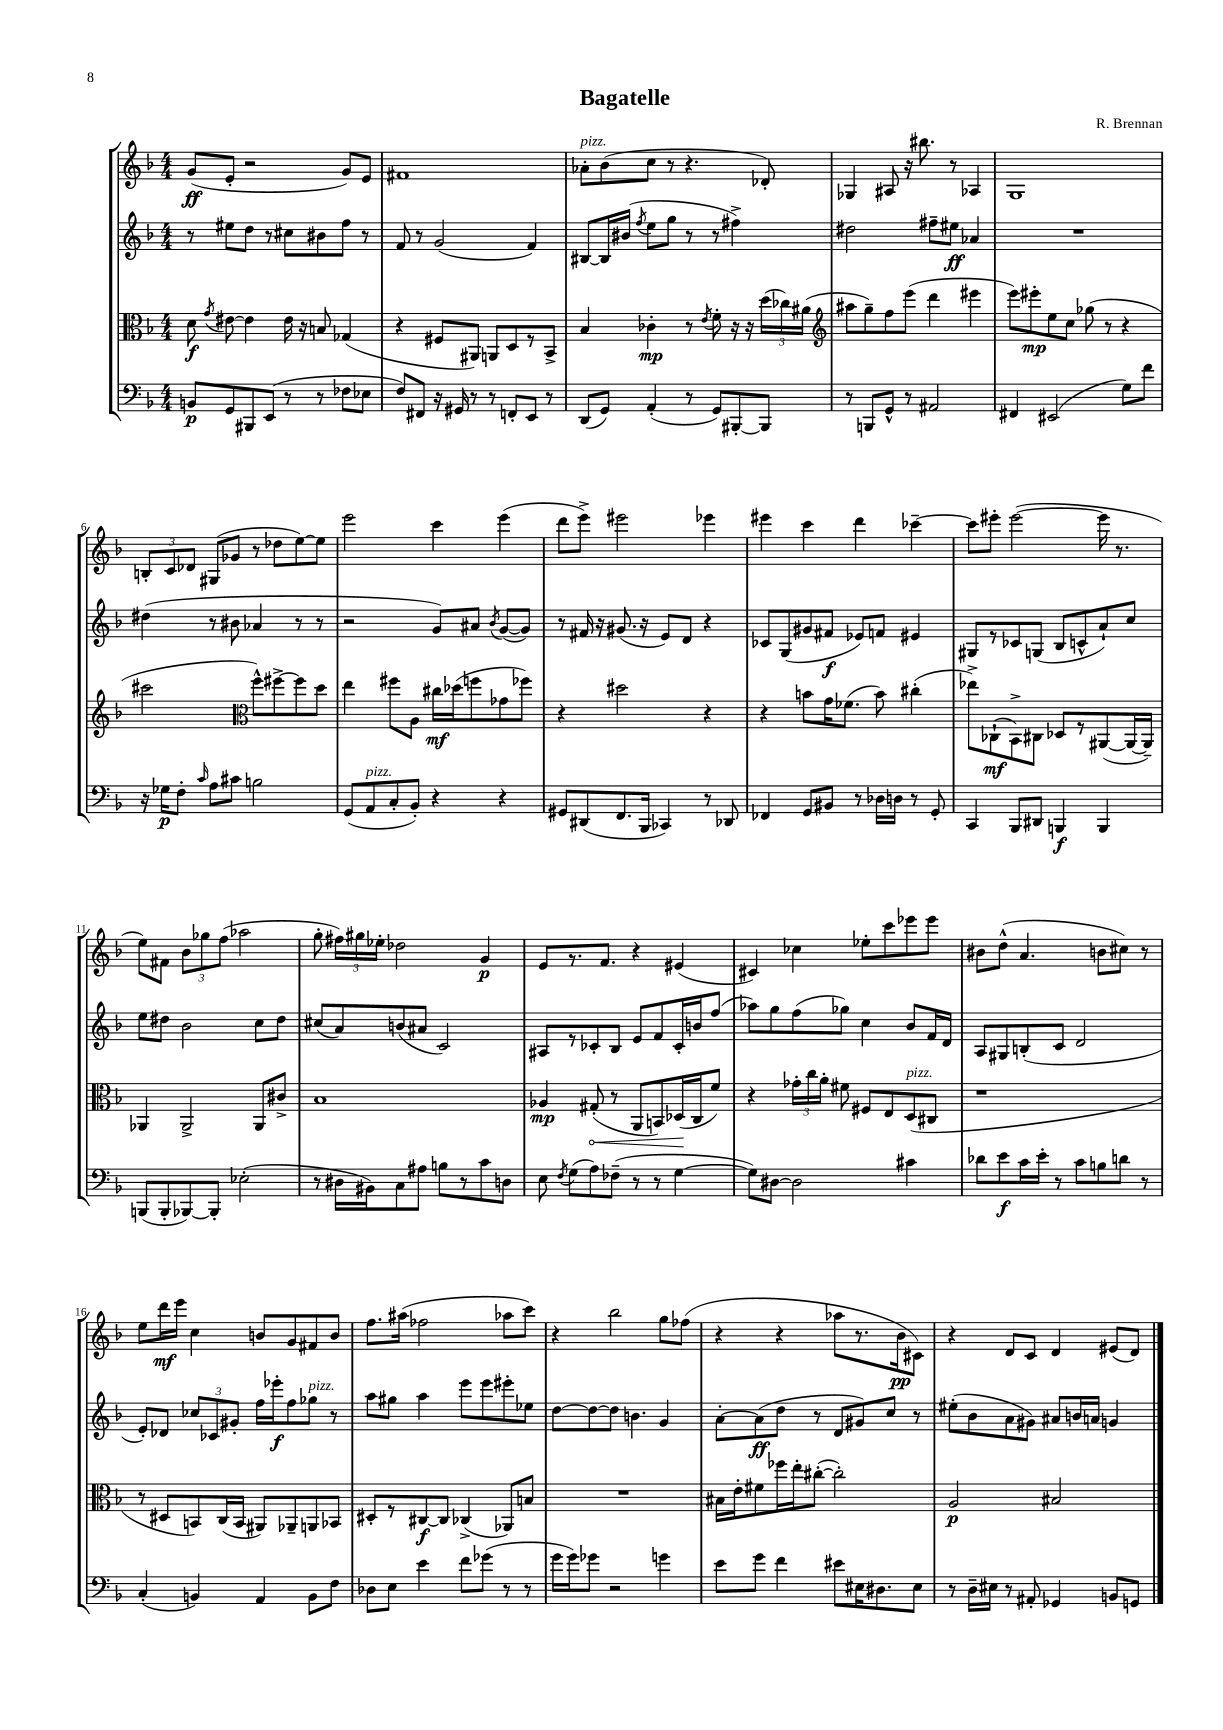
\header { title = "Bagatelle" composer = "R. Brennan" }
<<
\new StaffGroup <<
\new Staff = "s0" {
    \clef treble \key f \major \numericTimeSignature \time 4/4
    \autoBeamOff g'8[\ff( e'8]-. r2 g'8[) e'8] |
    fis'1 |
    aes'8[-.^\markup { \italic "pizz." } bes'8( c''8] r8 r4. des'8-.) |
    ges4 ais8 r16 bis''8. r8 aes4 |
    g1 |
    \tuplet 3/2 { b8[-. c'8 des'8] } gis8[( ges'8] r8 des''8[ e''8~) e''8] |
    e'''2 c'''4 e'''4( |
    d'''8[ e'''8]->) eis'''2 ees'''4 |
    eis'''4 c'''4 d'''4 ces'''4~-- |
    ces'''8[ eis'''8]-. eis'''2~( eis'''16 r8. |
    e''8[) fis'8] \tuplet 3/2 { bes'8[ ges''8 f''8]( } aes''2 |
    g''8-. \tuplet 3/2 { fis''16[) gis''16 ees''16]-. } des''2 g'4\p |
    e'8[ r8. f'8.] r4 eis'4( |
    cis'4) ces''4 ees''8[-. c'''8 ees'''8 ees'''8] |
    bis'8[ d''8]-^( a'4. b'8[ cis''8]) r8 |
    e''8[ d'''16\mf e'''16] c''4 b'8[ g'8 fis'8 b'8] |
    f''8.[ ais''16]( fes''2 aes''8[ c'''8]) |
    r4 bes''2 g''8[ fes''8]( |
    r4 r4 aes''8[ r8. bes'16\pp cis'8]) |
    r4 d'8[ c'8] d'4 eis'8[( d'8]) \bar "|." |
}
\new Staff = "s1" {
    \clef treble \key f \major \numericTimeSignature \time 4/4
    \autoBeamOff r8 eis''8[ d''8] r8 cis''8[ bis'8 f''8] r8 |
    f'8 r8 g'2( f'4) |
    bis8[~ bis16 bis'16]( \acciaccatura { f''8 } e''8[ g''8] r8 r8 fis''4->) |
    dis''2 fis''8[-- eis''8]\ff aes'4 |
    R1 |
    dis''4( r8 bis'8 aes'4 r8 r8 |
    r2 g'8[) ais'8] \acciaccatura { bes'8 } g'8[~( g'8]) |
    r8 fis'16 r16 gis'8.( r16 e'8[) d'8] r4 |
    ces'8[ g8( gis'8 fis'8]\f ees'8[) f'8] eis'4 |
    gis8[ r8 ces'8 g8]( bes8[ c'8-^ a'8-!) c''8] |
    e''8[ dis''8] bes'2 c''8[ dis''8] |
    cis''8[( a'8) b'8( ais'8] c'2) |
    ais8[ r8 ces'8-. bes8] e'8[ f'8 ces'16-. b'16 f''8]( |
    aes''8[) g''8 f''8( ges''8]) c''4 bes'8[ f'16 d'16] |
    a8[ gis8 b8-.( c'8] d'2 |
    e'8[-.) des'8] \tuplet 3/2 { ces''8[ ces'8 gis'8]-. } f''16[ ees'''16-.\f f''8 ges''8]^\markup { \italic "pizz." } r8 |
    a''8[ gis''8] a''4 e'''8[ e'''8 eis'''8-. ees''8] |
    d''8[~ d''8~ d''8] b'4. g'4 |
    a'8[~-. a'8\ff( d''8] r8 d'8[ gis'8) c''8] r8 |
    eis''8[-.( bes'8 a'8 gis'8]) ais'8[ b'16 a'16] g'4 \bar "|." |
}
\new Staff = "s2" {
    \clef alto \key f \major \numericTimeSignature \time 4/4
    \autoBeamOff d'8\f \acciaccatura { g'8 } eis'8~ eis'4 eis'16 r16 b8 ges4( |
    r4 fis8[ ais,8]) a,8[ d8 r8 bes,8]-> |
    bes4 ces'4-.\mp r8 \acciaccatura { e'8 } f'8-. r16 r16 \tuplet 3/2 { d''16[( ces''16) ais'16]( } |
    \clef treble ais''8[ g''8--) f''8 e'''8]( d'''4 eis'''4 |
    e'''8[) eis'''8-.\mp e''8 c''8] ges''8( r8 r4 |
    cis'''2 \clef alto f''8[-^) fis''8~-> fis''8 d''8] |
    e''4 fis''8[ a8] cis''16[\mf des''16( f''8 ges'8 fes''8]) |
    r4 dis''2 r4 |
    r4 b'8[ g'16 fes'8.]( b'8) cis''4-.( |
    ees''8[->) ces8-!\mf( bes,8->) cis8] des8[ r8 ais,8~( ais,16~ ais,16]--) |
    aes,4 aes,2-> aes,8[ cis'8]-> |
    bes1 |
    aes4\mp \once \override Hairpin.circled-tip = ##t gis8-.\<( r8 a,8[ b,8) des16\!( c16 f'8]) |
    r4 \tuplet 3/2 { ges'16[-. c''16 a'16]-. } fis'8 fis8[ e8 d8^\markup { \italic "pizz." }( cis8] |
    r1 |
    r8 dis8[ b,8) c16( b,16] ais,8[) aes,8-- a,8 bes,8] |
    dis8[-. r8 cis8~\f cis8] ces4->( aes,8[) b8] |
    R1 |
    bis16[ e'16-. fis'8 fes''16 e''16-. cis''8]~-.( cis''2-.) |
    a2\p bis2 \bar "|." |
}
\new Staff = "s3" {
    \clef bass \key f \major \numericTimeSignature \time 4/4
    \autoBeamOff b,8[\p g,8 bis,,8 e,8]( r8 r8 fes8[ ees8] |
    f8[) fis,8] r16 gis,16 r8 r8 f,8[-. e,8] r8 |
    d,8[( g,8]) a,4-.( r8 g,8[) bis,,8~-. bis,,8] |
    r8 b,,8[ g,8]-^ r8 ais,2 |
    fis,4 eis,2( g8[) f'8] |
    r16 ges16[\p f8]-. \grace { c'16 } a8[ cis'8] b2 |
    g,8[( a,8^\markup { \italic "pizz." } c8-. bes,8]-.) r4 r4 |
    gis,8[ dis,8( f,8. bes,,16] ces,4) r8 des,8 |
    fes,4 g,8[ bis,8] r8 des16[ d16] r8 g,8-. |
    c,4 bes,,8[ dis,8] b,,4\f b,,4 |
    b,,8[( b,,8-. bes,,8~) bes,,8]-. ees2-.( |
    r8 dis16[ bis,16) c8 ais8] b8[ r8 c'8 d8] |
    e8 \acciaccatura { f8 } g8[( a8) fes8]--( r8 r8 g4~ |
    g8[) dis8]~ dis2 cis'4 |
    des'8[ e'8\f c'16 e'16]-. r8 c'8[ b8 d'8] r8 |
    c4-.( b,4) a,4 b,8[ f8] |
    des8[ e8] e'4 f'8[ ges'8]( r8 r8 |
    g'16[ g'16) ges'8] r2 g'4 |
    e'8[ g'8] f'4 eis'8[ eis16 dis8. eis8] |
    r8 d16[-- eis16] r8 ais,8-. ges,4 b,8[ g,8] \bar "|." |
}
>>
>>
